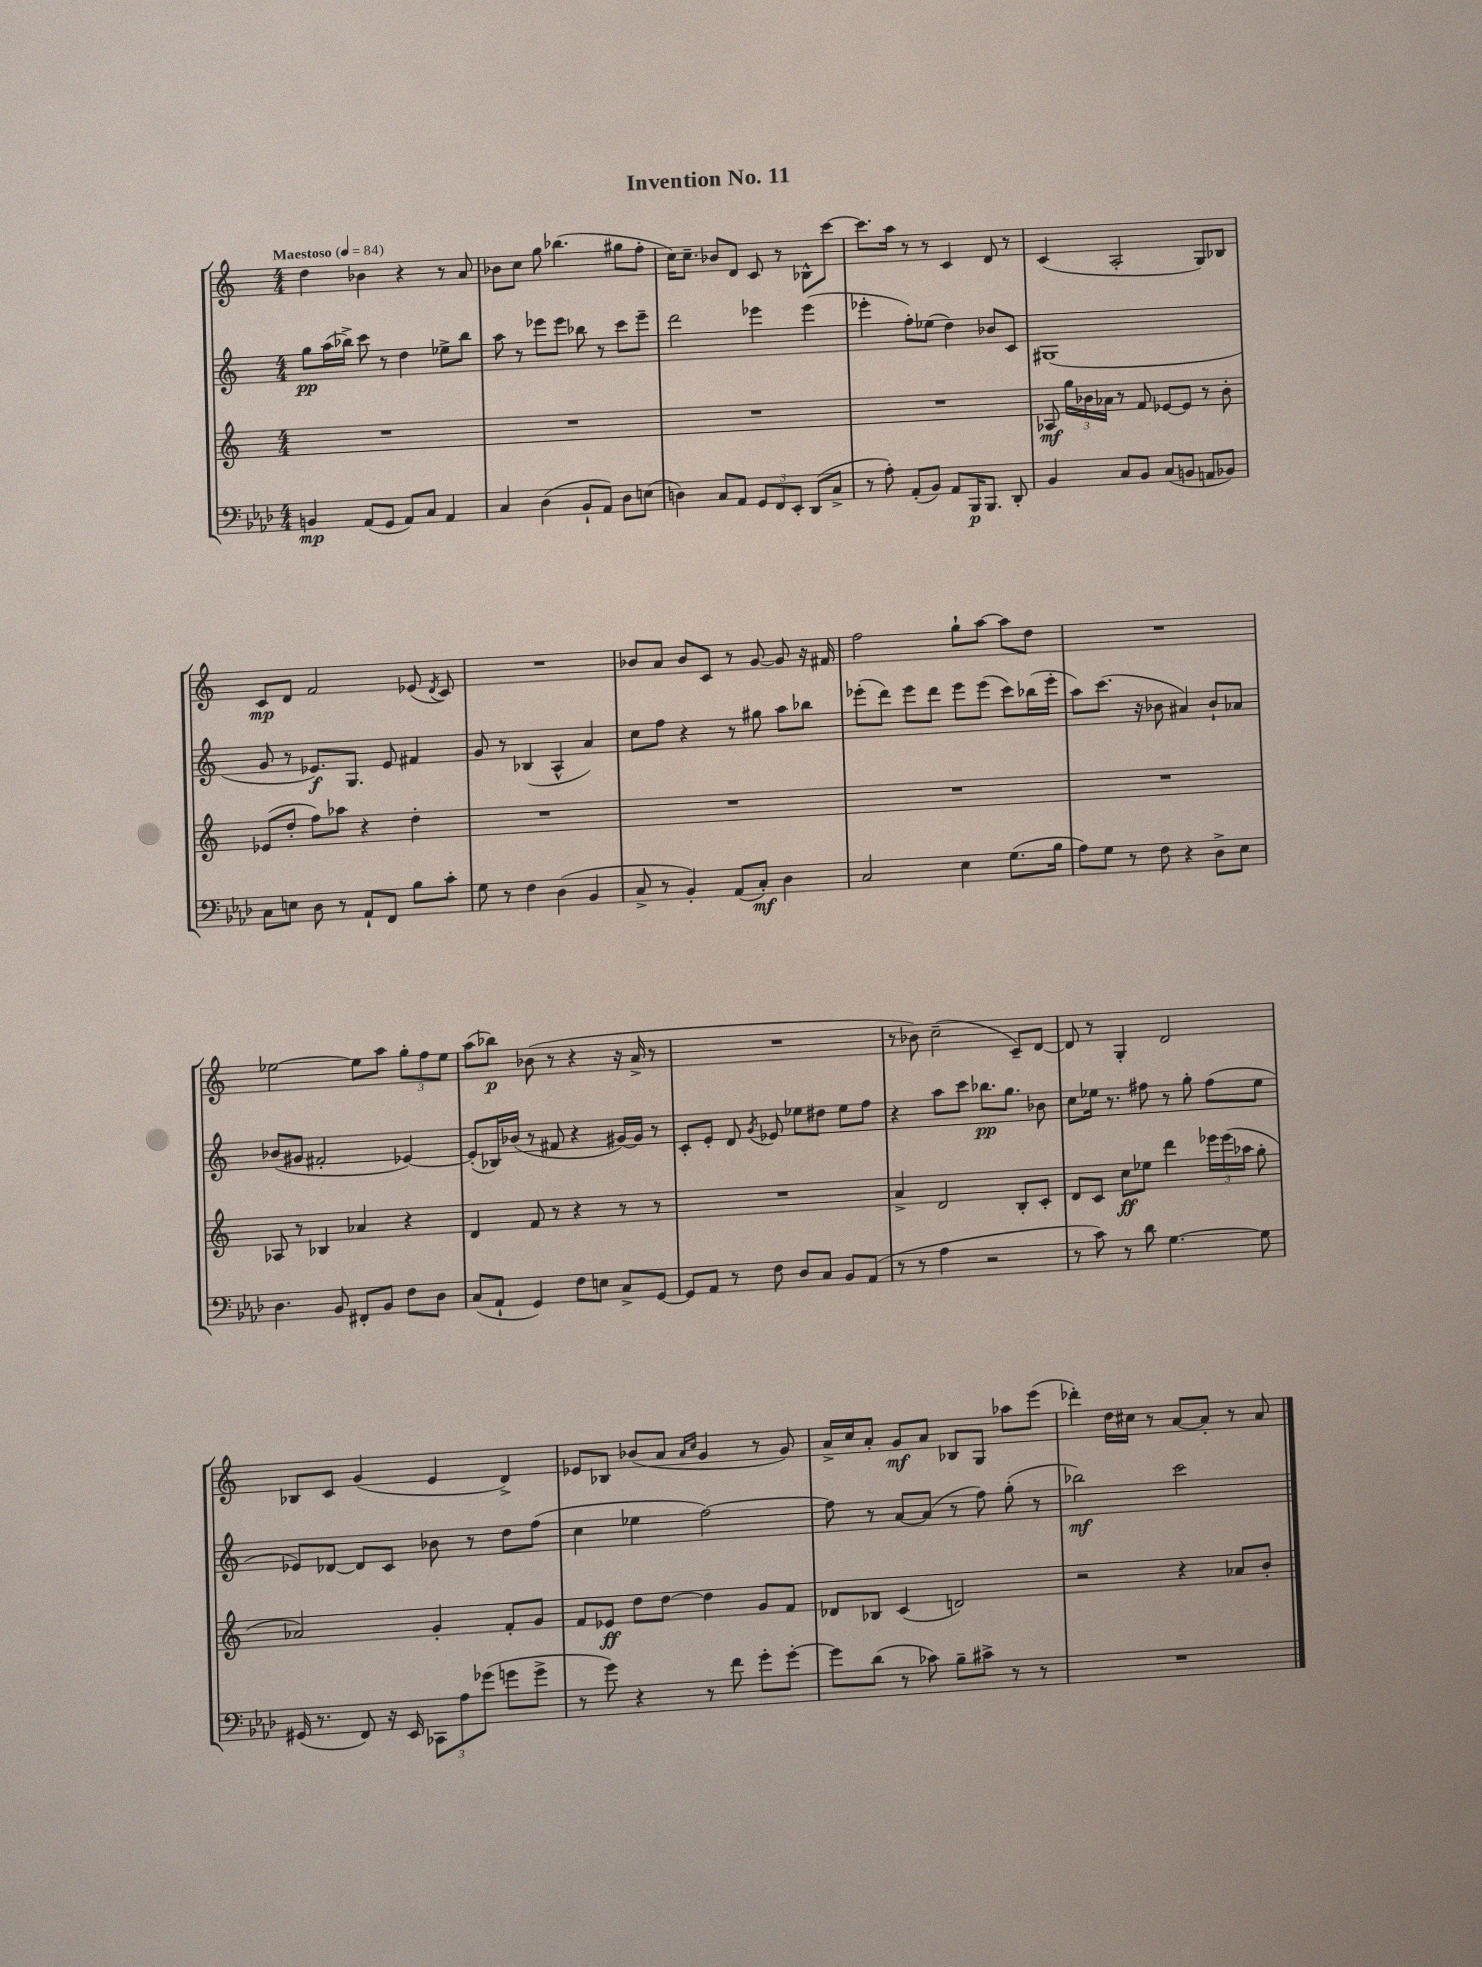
\header { title = "Invention No. 11" }
<<
\new StaffGroup <<
\new Staff = "s0" {
    \clef treble \key c \major \numericTimeSignature \time 4/4 \tempo "Maestoso" 4 = 84
    \autoBeamOff d''4 bes'4 r4 r8 a'8 |
    bes'8[ c''8] g''8 bes''4.( gis''8[ f''8]-. |
    c''16[) c''8.]-- bes'8[ d'8] c'8 r8 bes8[-^ c'''8]~ |
    c'''8.[ a''16] r8 r8 c'4 d'8 r8 |
    c'4( a2-. g8[) bes8] |
    c'8[\mp d'8] f'2 ees'8( \acciaccatura { d'8 } c'8) |
    R1 |
    bes'8[ a'8] bes'8[ c'8] r8 g'8~ g'8 r16 fis'16 |
    f''2 g''8[-! a''8]~ a''8[ d''8] |
    R1 |
    ees''2~ ees''8[ a''8] \tuplet 3/2 { g''8[-. f''8 ees''8] } |
    a''8[( bes''8]\p) bes'8( r8 r4 r16 a'16-> r8 |
    R1 |
    r8 bes'8) c''2--( c'8[--) d'8]~ |
    d'8 r8 g4-. d'2 |
    bes8[ c'8] g'4( e'4 d'4->) |
    ees'8[ bes8] bes'8[( a'8] \grace { a'16[ c''16] } g'4 r8 g'8) |
    a'16[-> c''16 a'8]-. g'8[\mf a'8] bes8[ g8] aes''8[ e'''8]( |
    des'''4-.) d''16[ cis''16] r8 a'8[~ a'8]-. r8 a'8 \bar "|." |
}
\new Staff = "s1" {
    \clef treble \key c \major \numericTimeSignature \time 4/4
    \autoBeamOff g''8[\pp a''16( bes''16]->) c'''8 r8 d''4 ees''8[-> bes''8] |
    a''8 r8 ees'''8[ ees'''8] bes''8 r8 c'''8[ ees'''8]-- |
    d'''2 ees'''4 ees'''4( |
    ees'''4-. f''8[-.) ees''8]( d''4) bes'8[ c'8] |
    gis1( |
    g'8 r8 ees'8.[\f) g8.] ees'8 fis'4 |
    g'8 r8 bes4( a4-^ a'4) |
    c''8[ f''8] r4 r8 gis''8 a''8[ bes''8] |
    ees'''8[-.( d'''8]) ees'''8[ d'''8] ees'''8[ ees'''8]( c'''8[) bes''16( ees'''16]-. |
    a''8[) c'''8.]( r16 bes'8 ais'4) bes'8[-! aes'8] |
    bes'8[( gis'8] fis'2-. ees'4~) |
    ees'8[-.( bes16) bes'16]( r8 fis'8 r4 gis'16[~) gis'16] r8 |
    c'8[-. e'8]-. d'8 \acciaccatura { g'8 } ees'8 ees''8[ dis''8] ees''8[ f''8] |
    r4 a''8[ c'''8] bes''8.[\pp g''8.] bes'8 |
    c''8[ ees''16] r8. fis''8 r8 g''8-. fis''8[( ees''8] |
    ees'8[) des'8]~ des'8[ c'8] bes'8 r8 d''8[ f''8]( |
    c''4 ees''4 f''2~) |
    f''8 r8 a'8[~ a'8]( r8 f''8) g''8-.( r8 |
    bes''2\mf) c'''2 \bar "|." |
}
\new Staff = "s2" {
    \clef treble \key c \major \numericTimeSignature \time 4/4
    \autoBeamOff R1 |
    R1 |
    R1 |
    R1 |
    aes8\mf \tuplet 3/2 { g''16[ bes'16 aes'16] } r8 f'8 ees'8[~ ees'8] r8 bes'8-. |
    ees'8[( d''8]-. f''8[) aes''8] r4 d''4-. |
    R1 |
    R1 |
    R1 |
    R1 |
    aes8 r8 bes4 aes'4 r4 |
    d'4 f'8 r8 r4 r8 r8 |
    R1 |
    a'4-> d'2 b8[-. c'8]-. |
    d'8[ c'8] c''8[\ff ees''8] d'''4 \tuplet 3/2 { ees'''16[ ees'''16( aes''16] } g''8-. |
    aes'2) g'4-. f'8[-. g'8] |
    f'8[ ees'8]\ff d''8[ d''8]~ d''4 g'8[ f'8] |
    des'8[ bes8] c'4( d'2) |
    r2 r4 aes'8[ b'8]-. \bar "|." |
}
\new Staff = "s3" {
    \clef bass \key aes \major \numericTimeSignature \time 4/4
    \autoBeamOff b,4\mp aes,8[( g,8] aes,8[) c8] aes,4 |
    c4 des4( bes,8[-! aes,8]) des8[ e8]( |
    d4) c8[ aes,8] \tuplet 3/2 { g,8[ f,8 ees,8]-. } des,8[( c8]-> |
    r8 aes8-.) aes,8[-.( bes,8]) aes,8[ bes,,16\p bes,,8.] des,8-. |
    bes,4 c8[ bes,8] c8[( b,8] a,8[ bes,8]) |
    c8[ e8] des8 r8 aes,8[-! f,8] bes8[ c'8]-. |
    g8 r8 f4 des4( bes,4 |
    c8-> r8 bes,4-.) aes,8[( c8]-.\mf) des4 |
    c2 ees4 g8.[( bes16] |
    aes8[) g8] r8 f8 r4 des8[-> ees8] |
    des4. bes,8 fis,8[-. bes,8] f8[ des8] |
    c8[( aes,8]-! g,4) f8[ e8] c8[-> g,8]~ |
    g,8[ aes,8] r8 f8 des8[ c8] bes,8[ aes,8]( |
    r8 r8 aes4 r2 |
    r8 c'8) r8 des'8 g4.~ g8 |
    gis,16( r8. f,8) r16 ees,16 \tuplet 3/2 { ces,8[ aes8 ges'8]( } g'8[ g'8]-> |
    r8 g'8) r4 r8 f'8 g'8[-. g'8]~-. |
    g'8[ des'8]( r8 ces'8) bes8[-- cis'8]-> r8 r8 |
    R1 \bar "|." |
}
>>
>>
\layout { \context { \Score \remove "Bar_number_engraver" } }
